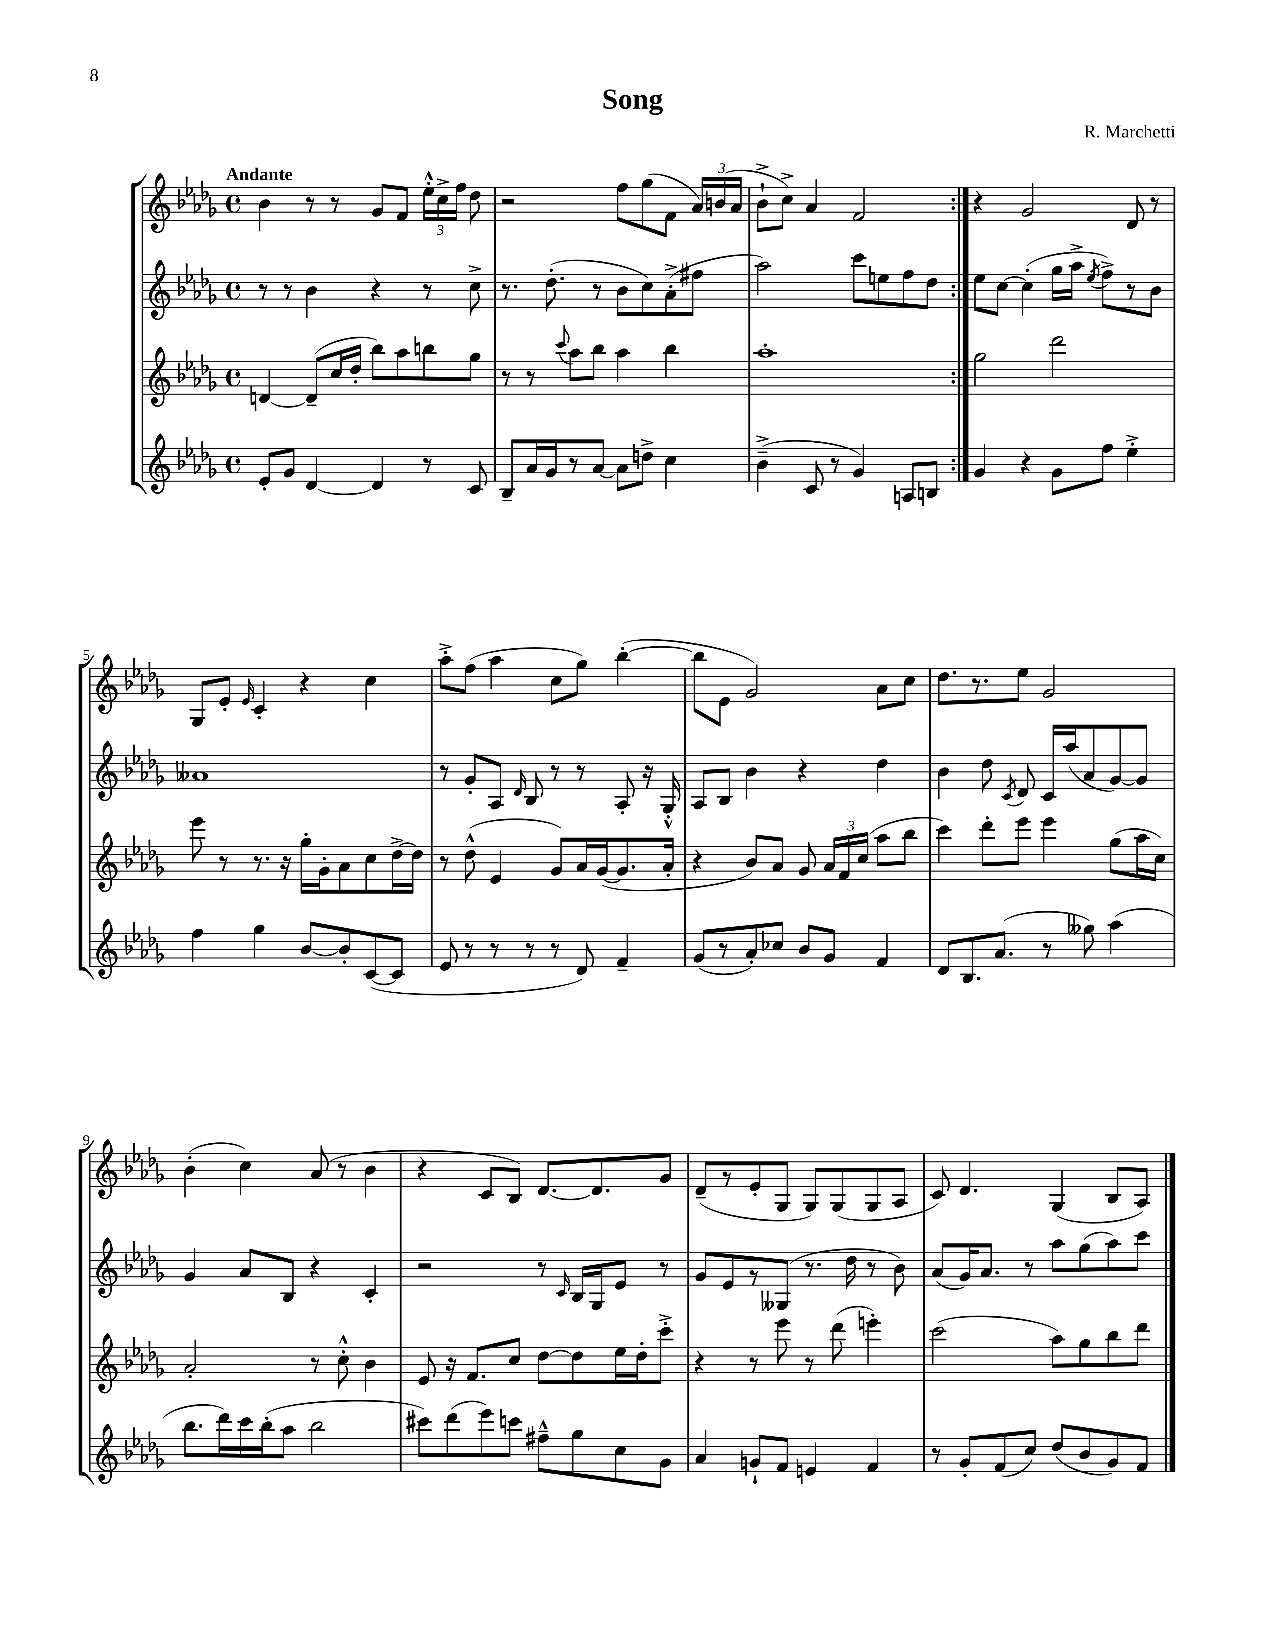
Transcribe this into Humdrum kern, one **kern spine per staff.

**kern	**kern	**kern	**kern
*part4	*part3	*part2	*part1
*staff4	*staff3	*staff2	*staff1
*clefG2	*clefG2	*clefG2	*clefG2
*k[b-e-a-d-g-]	*k[b-e-a-d-g-]	*k[b-e-a-d-g-]	*k[b-e-a-d-g-]
*M4/4	*M4/4	*M4/4	*M4/4
*met(c)	*met(c)	*met(c)	*met(c)
=1	=1	=1	=1
!	!	!	!LO:TX:a:B:t=Andante
8e-'/L	[4dn/	8r	4b-\
8g-/J	.	8r	.
[4d-/	(8d~/L]	4b-\	8r
.	16cc/L	.	8r
.	16dd-'/JJ	.	.
4d-/]	8bb-\L)	4r	8g-/L
.	8aa-\	.	8f/J
8r	8bbn\	8r	24ee-'^^\LL
.	.	.	24cc^\
.	.	.	24ff\JJ
8c/	8gg-\J	8cc^\	8dd-\
=2	=2	=2	=2
8B-~/L	8r	8.r	2r
16a-/L	8r	.	.
16g-/J	.	(8.dd-'\	.
.	8qqccc/	.	.
8r	8aa-\L	.	.
[8a-/J	8bb-\J	8r	.
8a-\L]	4aa-\	8b-\L	8ff\L
8ddn^\J	.	8cc\)	(8gg-\
4cc\	4bb-\	(8a-'^\	8f\J
.	.	8ff#X\J	24a-/LL)
.	.	.	(24bn/
.	.	.	24a-/JJ
=3	=3	=3	=3
(4b-~^\	1aa-'	2aa-\)	8b-`^\L
.	.	.	8cc^\J)
8c/	.	.	4a-/
8r	.	.	.
4g-/)	.	8ccc\L	2f/
.	.	8een\	.
8An/L	.	8ff\	.
8Bn/J	.	8dd-\J	.
=4:|!	=4:|!	=4:|!	=4:|!
4g-/	2gg-\	8ee-\L	4r
.	.	[8cc\J	.
4r	.	(4cc'\]	2g-/
8g-\L	2ddd-\	16gg-\LL	.
.	.	16aa-^\JJ	.
.	.	8qee-/	.
8ff\J	.	8ff^\L)	.
4ee-'^\	.	8r	8d-/
.	.	8b-\J	8r
!!LO:LB:g=z
=5	=5	=5	=5
4ff\	8eee-\	1a--X	8G-/L
.	8r	.	8e-'/J
.	.	.	16qqe-/
4gg-\	8.r	.	4c'/
.	16r	.	.
[8b-/L	16gg-'\LL	.	4r
.	16g-'\J	.	.
8b-'/]	8a-\	.	.
([8c/	8cc\	.	4cc\
8c/J]	[16dd-^\L	.	.
.	16dd-\JJ]	.	.
=6	=6	=6	=6
8e-/	8r	8r	8aa-'^\L
8r	(8dd-^^\	8g-'/L	(8ff\J
8r	4e-/	8A-/J	4aa-\
.	.	16qqd-/	.
8r	.	8B-/	.
8r	8g-/L)	8r	8cc\L
8d-/)	16a-/L	8r	8gg-\J)
.	([16g-/J	.	.
4f~/	8.g-/]	8A-'/	([4bb-'\
.	.	16r	.
.	16a-'/Jk	16G-'^^/	.
=7	=7	=7	=7
(8g-/L	4r	8A-/L	8bb-\L]
8r	.	8B-/J	8e-\J
8a-'/)	8b-/L)	4b-\	2g-/)
8cc-X/J	8a-/J	.	.
8b-/L	8g-/	4r	.
8g-/J	24a-/LL	.	.
.	24f/	.	.
.	(24cc/JJ	.	.
4f/	8aa-\L	4dd-\	8a-\L
.	8bb-\J	.	8cc\J
=8	=8	=8	=8
8d-/L	4ccc\)	4b-\	8.dd-\L
8.B-/	.	.	.
.	.	.	8.r
.	8ddd-'\L	8dd-\	.
(8.a-/J	.	.	.
.	.	8qc/	.
.	8eee-\J	8d-/	8ee-\J
8r	4eee-\	16c/LL	2g-/
.	.	(16aa-/J	.
8gg--X\)	.	8a-/	.
(4aa-\	(8gg-\L	[8g-/)	.
.	16aa-\L	8g-/J]	.
.	16cc\JJ)	.	.
!!LO:LB:g=z
=9	=9	=9	=9
8.bb-\L	2a-'/	4g-/	(4b-'\
16ddd-\L)	.	.	.
16ccc\	.	8a-/L	4cc\)
(16bb-'\J	.	.	.
8aa-\J	.	8B-/J	.
2bb-\	8r	4r	(8a-/
.	8cc'^^\	.	8r
.	4b-\	4c'/	4b-\
=10	=10	=10	=10
8ccc#X\L)	8e-/	2r	4r
(8ddd-\	16r	.	.
.	8.f/L	.	.
8eee-\)	.	.	8c/L
8cccn\J	8cc/J	.	8B-/J)
8ff#X~^^\L	[8dd-\L	8r	[8.d-/L
.	.	16qqc/	.
8gg-\	8dd-\]	16B-/LL	.
.	.	16G-/J	8.d-/]
8cc\	16ee-\L	8e-/J	.
.	16dd-'\J	.	.
8g-\J	8ccc'^\J	8r	8g-/J
=11	=11	=11	=11
4a-/	4r	8g-/L	(8d-~/L
.	.	8e-/	8r
8gn`/L	8r	8r	8e-'/
8f/J	8eee-\	(8G--X/J	8G-/J
4en/	8r	8.r	8G-/L)
.	(8ddd-\	.	(8G-/
.	.	16dd-\	.
4f/	4eeen'\)	8r	8G-/
.	.	8b-\)	8A-/J
=12	=12	=12	=12
8r	(2ccc\	(8a-/L	8c/)
8g-'/L	.	16g-/K)	4.d-/
.	.	8.a-/J	.
(8f/	.	.	.
8cc/J)	.	8r	.
(8dd-/L	8aa-\L)	8aa-\L	(4G-/
8b-/	8gg-\	(8gg-\	.
8g-/)	8bb-\	8aa-\)	8B-/L
8f/J	8ddd-\J	8ccc\J	8A-/J)
==	==	==	==
*-	*-	*-	*-
